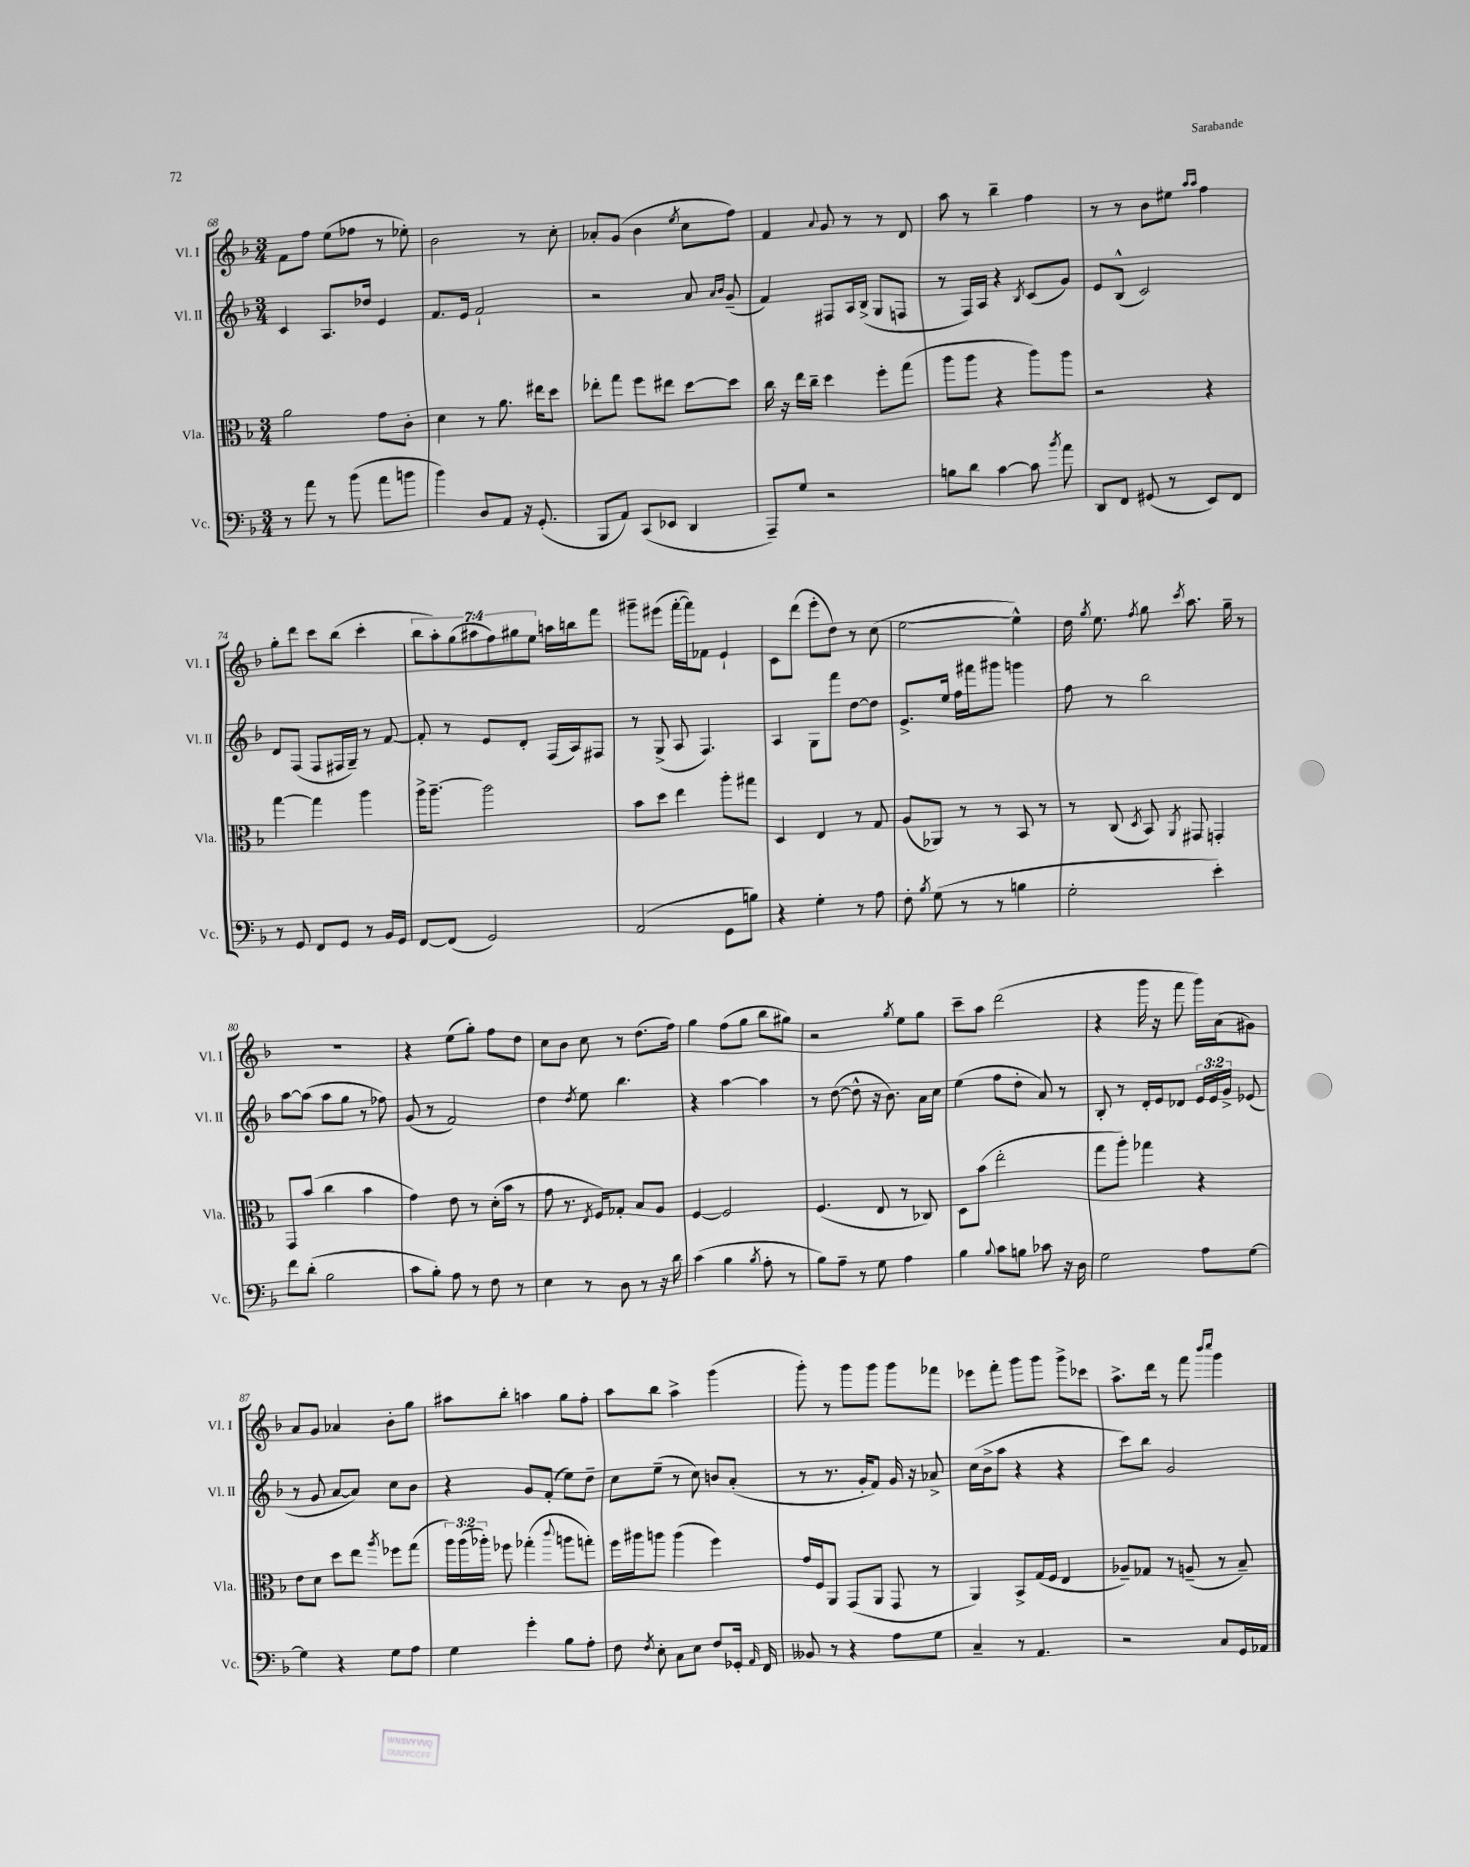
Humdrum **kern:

**kern	**kern	**kern	**kern
*part4	*part3	*part2	*part1
*staff4	*staff3	*staff2	*staff1
*I"Vc.	*I"Vla.	*I"Vl. II	*I"Vl. I
*I'Vc.	*I'Vla.	*I'Vl. II	*I'Vl. I
*clefF4	*clefC3	*clefG2	*clefG2
*k[b-]	*k[b-]	*k[b-]	*k[b-]
*M3/4	*M3/4	*M3/4	*M3/4
=68	=68	=68	=68
8r	2a\	4c/	8f\L
8a\	.	.	8ff\J
8r	.	8.A/L	(8ee\L
(8b-\	.	.	8ff-X\J
.	.	16dd-X/Jk	.
8a\L	8g\L	4e/	8r
8bn\J	8c'\J	.	8ee-X'\)
=69	=69	=69	=69
4b-\)	4d\	8.f/L	2b-\
.	.	16e/Jk	.
8D/L	8r	2f`/	.
8AA/J	8.a\	.	.
16r	.	.	8r
(8.GG'/	16ee#X\KL	.	.
.	8dd\J	.	8cc'\
=70	=70	=70	=70
8BBB-/L	8ee-X'\L	2r	8a-X'/L
8AA/J)	8gg\J	.	(8g/J
(8CC/L	8ff\L	.	4b-\
8EE-X/J	8ee#X\J	.	.
.	.	.	8qee/
4DD/	[8dd\L	8a/	8cc\L
.	.	16qqa/LL	.
.	.	16qqb-/JJ	.
.	8dd\J]	(8g~/	8ff\J)
=71	=71	=71	=71
8AAA~/L)	16cc\	4f/)	4f/
.	16r	.	.
8G/J	16ee\LL	.	.
.	16cc~\JJ	.	.
.	.	.	8qqa/
2r	4dd\	8F#X/L	8g/
.	.	16A/L	8r
.	.	(16B-^/JJ	.
.	8ff'\L	8G/L	8r
.	(8gg\J	8Fn/J	8d/
=72	=72	=72	=72
8Bn\L	8aa\L	8r	8aa\
8d\J	8aa\J	16F/LL)	8r
.	.	16A/JJ	.
[4c\	4r	4r	4bb-~\
.	.	8qB-/	.
8c\]	8aa\L)	(8c/L	4ff\
8qb-/	.	.	.
8a\	8aa\J	8g/J)	.
=73	=73	=73	=73
8DD/L	2r	8e/L	8r
8FF/J	.	(8B-^^/J	8r
(8GG#X/	.	2c/)	8b-\L
8r	.	.	8ee#X\J
.	.	.	16qqaa/LL
.	.	.	16qqaa/JJ
8EE/L)	4r	.	4ff\
8FF/J	.	.	.
!!LO:LB:g=z
=74	=74	=74	=74
8r	[4gg\	8d/L	8gg'\L
8GG/	.	(8F/J	8ddd\J
8FF/L	4gg\]	8F/L	8ccc\L
8GG/J	.	16F#X/L	(8bb-\J
.	.	16G~/JJ)	.
8r	4aa\	8r	4ccc'\
16BB-/LL	.	[8f/	.
16GG/JJ	.	.	.
=75	=75	=75	=75
[8FF/L	16aa^\KL	8f'/]	14bb-\L
.	[8.aa~\J	.	.
.	.	.	14aa'\)
(8FF/J]	.	8r	.
.	.	.	(14gg\
.	.	.	14aa#X\
2GG/)	2aa\]	8e/L	.
.	.	.	14ff\)
.	.	.	14gg#X\
.	.	8d'/J	.
.	.	.	14ee\J
.	.	(16F/LL	16aan\LL
.	.	16A/J)	16bbn\J
.	.	8F#X/J	8fff\J
=76	=76	=76	=76
(2AA/	8b-\L	8r	8ggg#X~\L
.	8dd\J	(8G^/	(8eee#X\J
.	4ee\	8A/	[16fff'\LL
.	.	.	16fff\J])
.	.	4.F/)	8f-X\J
8GG\L	8aa'\L	.	4e`/
8Bn\J)	8gg#X\J	.	.
=77	=77	=77	=77
4r	4D/	4A/	8c\L
.	.	.	(8ddd\J
4G'\	4E/	8G\L	8eee'\L
.	.	8fff\J	8dd\J)
8r	8r	[8dd\L	8r
8A\	8G/	8dd\J]	(8cc\
=78	=78	=78	=78
8F'\	(8A/L	8.e^/L	[2ee\
8qB-/	.	.	.
(8G\	8AA-X/J)	.	.
.	.	16ee/Jk	.
8r	8r	16ff\LL	.
.	.	16fff#X\J	.
8r	8r	8ggg#X\J	.
4Bn\	8BB-/	4gggn\	4ee^^\])
.	8r	.	.
=79	=79	=79	=79
2G'\	8r	8ff\	16dd\
.	.	.	8qgg/
.	.	.	8.ee\
.	(8C/	8r	.
.	8qD/	.	8qff/
.	8BB-/)	2bb-\	8gg\
.	8qAA/	.	8qccc/
.	8GG#X/	.	8.aa\
4e'\)	4GGn'/	.	.
.	.	.	16gg~\
.	.	.	8r
!!LO:LB:g=z
=80	=80	=80	=80
8f\L	8GG/L	[8aa\L	2.r
(8d'\J	(8b-/J	(8aa\J]	.
2B-\	4cc\	8aa\L	.
.	.	8gg\J	.
.	4b-\	8r	.
.	.	8ff-X\)	.
=81	=81	=81	=81
8c\L	4g\)	(8g/	4r
8B-'\J)	.	8r	.
8A\	8e\	2f/)	(8ee\L
8r	8r	.	8gg'\J)
8F\	(16d'\LL	.	8ff\L
.	16b-\JJ	.	.
8r	8r	.	8dd\J
=82	=82	=82	=82
4E\	8g\	4dd\	8cc\L
.	8.r	.	8b-\J
.	.	8qdd/	.
8r	.	8ee\	8cc\
.	8qE/	.	.
.	16F/KL)	.	.
8D\	8G-X'/J	4.bb-\	8r
8r	8B-/L	.	(8.dd\L
16r	8A/J	.	.
16d\	.	.	16ff\Jk)
=83	=83	=83	=83
(4c\	[4F/	4r	4gg\
4B-\	2F/]	[4aa\	(8ff\L
.	.	.	8gg\J
8qB-/	.	.	.
8A'\	.	4aa\]	8bb-\L
8r	.	.	8gg#X\J)
=84	=84	=84	=84
8B-\L)	(4.F/	8r	2r
8A~\J	.	([8dd\	.
8r	.	8dd^^\]	.
8G\	8E/	16r	.
.	.	8.b-\)	.
.	.	.	8qgg/
4A\	8r	.	8ee\L
.	8C-X/)	16a\LL	8gg\J
.	.	16cc\JJ	.
=85	=85	=85	=85
4B-\	8D\L	(4ee\	8ccc~\L
.	(8b-\J	.	8aa\J
8qqB-/	.	.	.
8c\L	2ee'\	8ff\L	(2ddd\
8Bn\J	.	8dd'\J	.
8c-X\	.	8a/)	.
16r	.	8r	.
16D\	.	.	.
=86	=86	=86	=86
2G\	8gg\L	8B-'/	4r
.	8aa'\J)	8r	.
.	4gg-X\	16d'/LL	16ggg\
.	.	16e/J	16r
.	.	8d-X/J	8fff\
8A\L	4r	24e/LL	16ggg\LL)
.	.	24e/	.
.	.	.	(16a\J
.	.	24g^/JJ	.
[8G\J	.	(8e-X/	8g#X\J)
!!LO:LB:g=z
=87	=87	=87	=87
4G\]	8e\L	8r	8a/L
.	8d\J	8g/	8g/J
4r	8dd\L	[8a/L	4a-X/
.	8ee\J	8a/J])	.
.	8qaa/	.	.
8G\L	8ff-X\L	8cc\L	8b-'\L
8A\J	(8gg\J	8b-\J	8gg\J
=88	=88	=88	=88
4G\	24aa\LL)	4r	8aa#X\L
.	(24aa\	.	.
.	24aa-X'\JJ)	.	.
.	8ff-X\	.	8bb-'\J
4g'\	(4gg-X'\	8g/L	4aan\
.	.	(8f'/J	.
.	8qqccc/	.	.
8B-\L	8aan\L	8ee\L)	8gg\L
8A'\J	8ggn'\J)	8dd~\J	8ff'\J
=89	=89	=89	=89
8F\	16ff\LL	8cc\L	8aa\L
.	16aa#X\J	.	.
8qF/	.	.	.
8E'\	8aan\J	(8ee~\J	8bb-\J
8C\L	(4aa\	8r	4aa^\
8E\J	.	8cc\)	.
8F/L	4ff\)	8bn/L	(4ggg\
16GG-X'/Jk	.	(8a'/J	.
16qqAA/	.	.	.
16FF/	.	.	.
=90	=90	=90	=90
8BB--X/	16g/LL	8r	8ggg'\)
.	16F/J	.	.
8r	8AA/J	8.r	8r
4r	(8GG/L	.	8ggg\L
.	.	16g'/KL	.
.	8AA/J	8f/J)	8ggg\J
8A\L	8GG/	16g/	8ggg\L
.	.	16r	.
8G\J	8r	8a-X^/	8fff-X\J
=91	=91	=91	=91
4C~/	4AA/)	(16cc\LL	8eee-X\L
.	.	16b-^\J	.
.	.	8aa\J	8fff'\J
8r	8BB-^/L	4r	8ggg\L
4.AA/	(16G/L	.	8ggg\J
.	16F/JJ	.	.
.	4E/	4r	8ggg^\L
.	.	.	8ccc-X\J
=92	=92	=92	=92
2r	8A-X~/L)	8ccc\L)	8.aa^\L
.	8G-X/J	8bb-\J	.
.	.	.	16ddd\Jk
.	8r	2g/	8r
.	(8An~/	.	8fff\
.	.	.	16qqbbb-/LL
.	.	.	16qqcccc/JJ
8C/L	8r	.	4ggg\
16GG/L	8B-~/)	.	.
16AA-X/JJ	.	.	.
==	==	==	==
*-	*-	*-	*-
